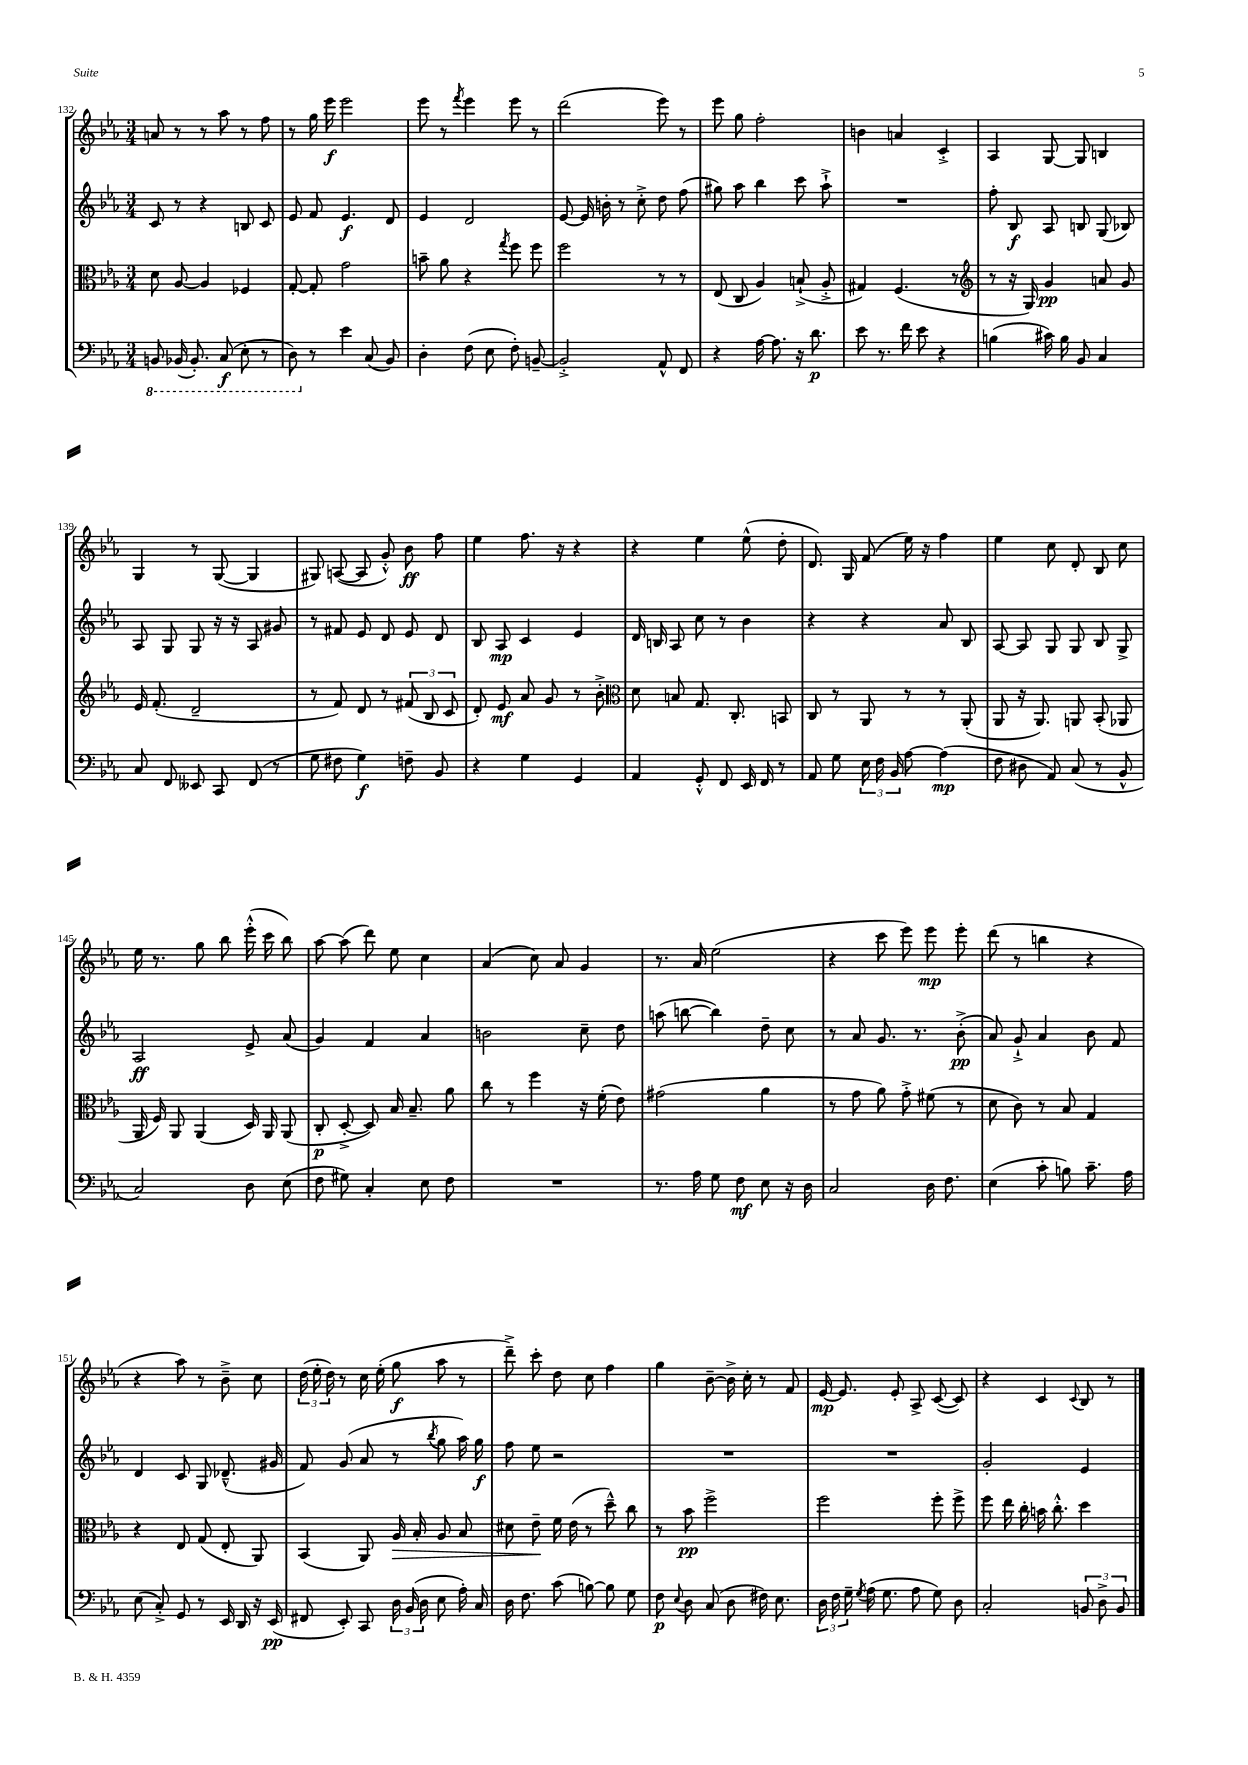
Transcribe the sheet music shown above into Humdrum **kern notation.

**kern	**dynam	**kern	**dynam	**kern	**dynam	**kern	**dynam
*part4	*part4	*part3	*part3	*part2	*part2	*part1	*part1
*staff4	*staff4	*staff3	*staff3	*staff2	*staff2	*staff1	*staff1
*clefF4	*	*clefC3	*	*clefG2	*	*clefG2	*
*k[b-e-a-]	*	*k[b-e-a-]	*	*k[b-e-a-]	*	*k[b-e-a-]	*
*M3/4	*	*M3/4	*	*M3/4	*	*M3/4	*
*8ba	*	*	*	*	*	*	*
=132	=132	=132	=132	=132	=132	=132	=132
8BBBn/	.	8d\	.	8c/	.	8an/	.
(16BBB-X/	.	[8A-/	.	8r	.	8r	.
8.BBB-'/)	.	.	.	.	.	.	.
.	.	4A-/]	.	4r	.	8r	.
(8CC/	f	.	.	.	.	8aa-\	.
8EE-'\	.	4F-X/	.	8Bn/	.	8r	.
8r	.	.	.	8c/	.	8ff\	.
=133	=133	=133	=133	=133	=133	=133	=133
8DD\)	.	[8G'/	.	8e-/	.	8r	.
*X8ba	*	*	*	*	*	*	*
8r	.	8G'/]	.	8f/	.	16gg\	.
.	.	.	.	.	.	16eee-\	f
4e-\	.	2g\	.	4.e-/	f	2eee-\	.
(8C/	.	.	.	.	.	.	.
8BB-/)	.	.	.	8d/	.	.	.
=134	=134	=134	=134	=134	=134	=134	=134
4D'\	.	8bn~\	.	4e-/	.	8eee-\	.
.	.	8a-\	.	.	.	8r	.
.	.	.	.	.	.	8qfff/	.
(8F\	.	4r	.	2d/	.	4eee-\	.
8E-\	.	.	.	.	.	.	.
.	.	8qgg/	.	.	.	.	.
8F'\)	.	8ff\	.	.	.	8eee-\	.
[8BBn~/	.	8ff\	.	.	.	8r	.
=135	=135	=135	=135	=135	=135	=135	=135
2BB'^/]	.	2ff\	.	[8e-/	.	(2ddd\	.
.	.	.	.	16e-/]	.	.	.
.	.	.	.	16bn'\	.	.	.
.	.	.	.	8r	.	.	.
.	.	.	.	8cc'^\	.	.	.
8AA-^^/	.	8r	.	8dd\	.	8eee-\)	.
8FF/	.	8r	.	(8ff\	.	8r	.
=136	=136	=136	=136	=136	=136	=136	=136
4r	.	(8E-/	.	8gg#X\)	.	8eee-\	.
.	.	8C/	.	8aa-\	.	8gg\	.
[16A-\	.	4A-/)	.	4bb-\	.	2ff'\	.
8.A-\]	.	.	.	.	.	.	.
16r	.	(8Bn`^/	.	8ccc\	.	.	.
8.d\	p	.	.	.	.	.	.
.	.	8A-'^/	.	8aa-`^\	.	.	.
=137	=137	=137	=137	=137	=137	=137	=137
8e-\	.	4G#X/)	.	2.r	.	4bn\	.
8.r	.	.	.	.	.	.	.
.	.	(4.F/	.	.	.	4an/	.
16f\	.	.	.	.	.	.	.
8e-\	.	.	.	.	.	.	.
4r	.	.	.	.	.	4c'^/	.
.	.	8r	.	.	.	.	.
=138	=138	=138	=138	=138	=138	=138	=138
*	*	*clefG2	*	*	*	*	*
(4Bn\	.	8r	.	8ff'\	.	4A-/	.
.	.	16r	.	8B-/	f	.	.
.	.	16G/)	.	.	.	.	.
16c#X\)	.	4g/	pp	8A-/	.	[8G/	.
16B\	.	.	.	.	.	.	.
8BB-/	.	.	.	8Bn/	.	8G/]	.
4C/	.	8an/	.	(8G/	.	4Bn/	.
.	.	8g/	.	8B-X/)	.	.	.
!!LO:LB:g=z
=139	=139	=139	=139	=139	=139	=139	=139
8C/	.	16e-/	.	8A-/	.	4G/	.
.	.	(8.f'/	.	.	.	.	.
8FF/	.	.	.	8G/	.	.	.
8EE--X/	.	2d~/	.	8G/	.	8r	.
8CC/	.	.	.	16r	.	([8G/	.
.	.	.	.	16r	.	.	.
(8FF/	.	.	.	8A-/	.	4G/]	.
8r	.	.	.	8g#X/	.	.	.
=140	=140	=140	=140	=140	=140	=140	=140
8G\	.	8r	.	8r	.	8G#X/)	.
8F#X\	.	8f/)	.	8f#X/	.	([8An/	.
4G\)	f	8d/	.	8e-/	.	8A/]	.
.	.	8r	.	8d/	.	8g'^^/)	.
8Fn~\	.	(12f#X/	.	8e-/	.	8b-\	ff
.	.	12B-/	.	.	.	.	.
8BB-/	.	.	.	8d/	.	8ff\	.
.	.	12c/	.	.	.	.	.
=141	=141	=141	=141	=141	=141	=141	=141
4r	.	8d'/)	.	8B-/	.	4ee-\	.
.	.	8e-/	mf	8A-/	mp	.	.
4G\	.	8a-/	.	4c/	.	8.ff\	.
.	.	8g/	.	.	.	.	.
.	.	.	.	.	.	16r	.
4GG/	.	8r	.	4e-/	.	4r	.
.	.	8b-'^\	.	.	.	.	.
=142	=142	=142	=142	=142	=142	=142	=142
*	*	*clefC3	*	*	*	*	*
4AA-/	.	8d\	.	16d/	.	4r	.
.	.	.	.	16Bn/	.	.	.
.	.	8Bn/	.	8A-/	.	.	.
8GG'^^/	.	8.G/	.	8cc\	.	4ee-\	.
8FF/	.	.	.	8r	.	.	.
.	.	8.C'/	.	.	.	.	.
16EE-/	.	.	.	4b-\	.	(8ee-^^\	.
16FF/	.	.	.	.	.	.	.
8r	.	8BBn/	.	.	.	8dd'\	.
=143	=143	=143	=143	=143	=143	=143	=143
8AA-/	.	8C/	.	4r	.	8.d/)	.
8G\	.	8r	.	.	.	.	.
.	.	.	.	.	.	16G/	.
24E-\	.	8AA-/	.	4r	.	(8f/	.
24F\	.	.	.	.	.	.	.
24BB-/	.	.	.	.	.	.	.
[8A-\	.	8r	.	.	.	16ee-\)	.
.	.	.	.	.	.	16r	.
(4A-\]	mp	8r	.	8a-/	.	4ff\	.
.	.	(8AA-'/	.	8B-/	.	.	.
=144	=144	=144	=144	=144	=144	=144	=144
8F\	.	8AA-/	.	[8A-/	.	4ee-\	.
8D#X\	.	16r	.	8A-/]	.	.	.
.	.	8.AA-/)	.	.	.	.	.
8AA-/)	.	.	.	8G/	.	8cc\	.
(8C/	.	8AAn/	.	8G/	.	8d'/	.
8r	.	(8BB-'/	.	8B-/	.	8B-/	.
8BB-^^/	.	8AA-X/	.	8G^/	.	8cc\	.
!!LO:LB:g=z
=145	=145	=145	=145	=145	=145	=145	=145
2C/)	.	16AA-/	.	2A-/	ff	16ee-\	.
.	.	16F/)	.	.	.	8.r	.
.	.	8AA-/	.	.	.	.	.
.	.	(4AA-/	.	.	.	8gg\	.
.	.	.	.	.	.	8bb-\	.
8D\	.	16D/)	.	8e-^/	.	(16eee-'^^\	.
.	.	16AA-/	.	.	.	16ccc\	.
(8E-\	.	(8AA-/	.	(8a-/	.	8bb-\)	.
=146	=146	=146	=146	=146	=146	=146	=146
8F\	.	8C'/	p	4g/)	.	[8aa-\	.
8G#X\)	.	[8D'^/	.	.	.	(8aa-\]	.
4C'/	.	8D/])	.	4f/	.	8ddd\)	.
.	.	16B-/	.	.	.	8ee-\	.
.	.	8.B-~/	.	.	.	.	.
8E-\	.	.	.	4a-/	.	4cc\	.
8F\	.	8a-\	.	.	.	.	.
=147	=147	=147	=147	=147	=147	=147	=147
2.r	.	8cc\	.	2bn\	.	(4a-/	.
.	.	8r	.	.	.	.	.
.	.	4ff\	.	.	.	8cc\)	.
.	.	.	.	.	.	8a-/	.
.	.	16r	.	8cc~\	.	4g/	.
.	.	(16f'\	.	.	.	.	.
.	.	8e-\)	.	8dd\	.	.	.
=148	=148	=148	=148	=148	=148	=148	=148
8.r	.	(2g#X\	.	(8aan\	.	8.r	.
.	.	.	.	[8bbn\	.	.	.
16A-\	.	.	.	.	.	16a-/	.
8G\	.	.	.	4bb\])	.	(2ee-\	.
8F\	mf	.	.	.	.	.	.
8E-\	.	4a-\	.	8dd~\	.	.	.
16r	.	.	.	8cc\	.	.	.
16D\	.	.	.	.	.	.	.
=149	=149	=149	=149	=149	=149	=149	=149
2C/	.	8r	.	8r	.	4r	.
.	.	8g\	.	8a-/	.	.	.
.	.	8a-\)	.	8.g/	.	8ccc\	.
.	.	8g'^\	.	.	.	8eee-\)	.
.	.	.	.	8.r	.	.	.
16D\	.	(8f#X\	.	.	.	8eee-\	mp
8.F\	.	.	.	.	.	.	.
.	.	8r	.	(8b-'^\	pp	8eee-'\	.
=150	=150	=150	=150	=150	=150	=150	=150
(4E-\	.	8d\	.	8a-/)	.	(8ddd\	.
.	.	8c\)	.	8g`^/	.	8r	.
8c'\	.	8r	.	4a-/	.	4bbn\	.
8Bn\)	.	8B-/	.	.	.	.	.
8.c~\	.	4G/	.	8b-\	.	4r	.
.	.	.	.	8f/	.	.	.
16A-\	.	.	.	.	.	.	.
!!LO:LB:g=z
=151	=151	=151	=151	=151	=151	=151	=151
(8E-\	.	4r	.	4d/	.	4r	.
8C'^/)	.	.	.	.	.	.	.
8GG/	.	8E-/	.	8c/	.	8aa-\)	.
8r	.	(8G/	.	8G/	.	8r	.
16EE-/	.	8E-'/	.	(8.d-X~^^/	.	8b-~^\	.
16DD/	.	.	.	.	.	.	.
16r	.	8AA-/)	.	.	.	8cc\	.
(16EE-/	pp	.	.	16g#X/	.	.	.
=152	=152	=152	=152	=152	=152	=152	=152
8FF#X/	.	(4BB-/	.	8f/)	.	(24dd\	.
.	.	.	.	.	.	24ee-'\	.
.	.	.	.	.	.	24dd\)	.
8EE-'/)	.	.	.	(8g/	.	8r	.
8CC/	.	8AA-/)	.	8a-/	.	16cc\	.
.	.	.	.	.	.	(16ee-'\	.
!	!	!	!LO:HP:b	!	!	!	!
24D\	.	16A-/	>	8r	.	8gg\	f
(24BB-/	.	.	.	.	.	.	.
.	.	16B-'/	.	.	.	.	.
24D\	.	.	.	.	.	.	.
.	.	.	.	8qbb-/	.	.	.
8E-\	.	8A-/	.	8gg\	.	8aa-\	.
16A-'\)	.	8B-/	.	16aa-\)	.	8r	.
16C/	.	.	.	16gg\	f	.	.
=153	=153	=153	=153	=153	=153	=153	=153
16D\	.	8d#X\	.	8ff\	.	8ddd~^\)	.
8.F\	.	.	.	.	.	.	.
.	.	8e-~\	.	8ee-\	.	8ccc'\	.
(8c\	.	16f\	]	2r	.	8dd\	.
.	.	(16e-\	.	.	.	.	.
[8Bn\)	.	8r	.	.	.	8cc\	.
8B\]	.	8dd~^^\)	.	.	.	4ff\	.
8G\	.	8cc\	.	.	.	.	.
=154	=154	=154	=154	=154	=154	=154	=154
8F\	p	8r	.	2.r	.	4gg\	.
8qqE-/	.	.	.	.	.	.	.
8D\	.	8b-\	pp	.	.	.	.
(8C/	.	2ff^\	.	.	.	[8b-~\	.
8D\	.	.	.	.	.	16b-^\]	.
.	.	.	.	.	.	16cc'\	.
16F#X\)	.	.	.	.	.	8r	.
8.E-\	.	.	.	.	.	.	.
.	.	.	.	.	.	8f/	.
=155	=155	=155	=155	=155	=155	=155	=155
24D\	.	2ff\	.	2.r	.	[16e-/	mp
24F\	.	.	.	.	.	.	.
.	.	.	.	.	.	8.e-/]	.
24G~\	.	.	.	.	.	.	.
8qG/	.	.	.	.	.	.	.
(16A-\	.	.	.	.	.	.	.
8.G\	.	.	.	.	.	.	.
.	.	.	.	.	.	8e-'/	.
8A-\	.	.	.	.	.	8A-^/	.
8G\)	.	8ff'\	.	.	.	([8c/	.
8D\	.	8ff^\	.	.	.	8c/])	.
=156	=156	=156	=156	=156	=156	=156	=156
2C'/	.	8ff\	.	2g'/	.	4r	.
.	.	16ee-\	.	.	.	.	.
.	.	16cc'\	.	.	.	.	.
.	.	16bn\	.	.	.	4c/	.
.	.	8.cc'^^\	.	.	.	.	.
.	.	.	.	.	.	8qqc/	.
12BBn/	.	4dd\	.	4e-/	.	8B-/	.
12D^\	.	.	.	.	.	.	.
.	.	.	.	.	.	8r	.
12BB/	.	.	.	.	.	.	.
==	==	==	==	==	==	==	==
*-	*-	*-	*-	*-	*-	*-	*-
